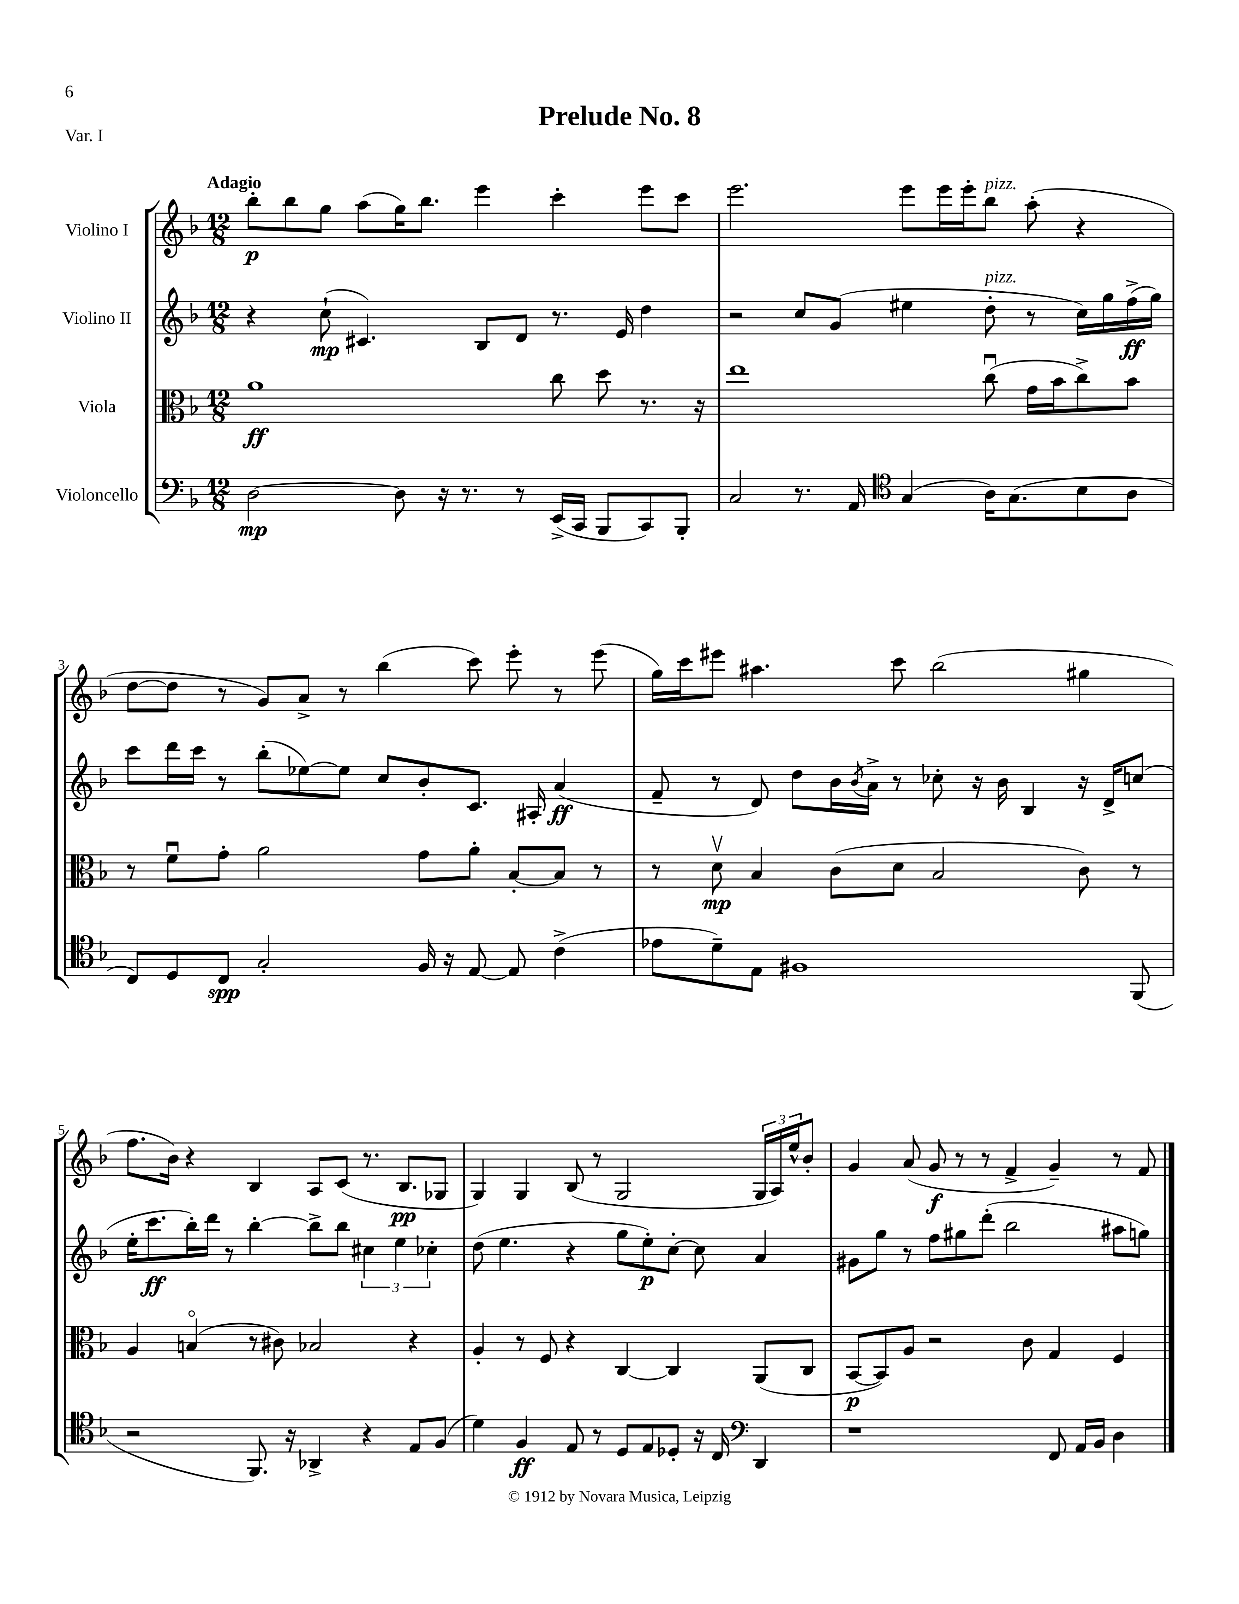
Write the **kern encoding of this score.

**kern	**kern	**kern	**kern
*staff4	*staff3	*staff2	*staff1
*clefF4	*clefC3	*clefG2	*clefG2
*k[b-]	*k[b-]	*k[b-]	*k[b-]
*M12/8	*M12/8	*M12/8	*M12/8
[2D	1a	4r	8bb-'
.	.	.	8bb-
.	.	(8cc`	8gg
.	.	4.c#)	(8aa
8D]	.	.	16gg)
.	.	.	8.bb-
16r	.	.	.
8.r	.	.	.
.	.	8B-	4eee
8r	.	8d	.
(16EE^	8cc	8.r	4ccc'
16CC	.	.	.
8BBB-	8dd	.	.
.	.	16e	.
8CC)	8.r	4dd	8eee
8BBB-'	.	.	8ccc
.	16r	.	.
=	=	=	=
2C	1ee	2r	2.eee
8.r	.	8cc	.
.	.	(8g	.
16AA	.	.	.
*clefC4	*	*	*
(4G	.	4ee#	8eee
.	.	.	16eee
.	.	.	16eee'
16A)	(8ccu	8dd'	8bb-
(8.G	.	.	.
.	16g	8r	(8aa'
.	16b-	.	.
8B-	8cc^)	16cc)	4r
.	.	16gg	.
8A	8b-	(16ff^	.
.	.	16gg)	.
=	=	=	=
8C)	8r	8ccc	[8dd
8D	8fu	16ddd	8dd]
.	.	16ccc	.
8C	8g'	8r	8r
2G'	2a	(8bb-'	8g)
.	.	[8ee-)	8a^
.	.	8ee-]	8r
.	.	8cc	(4bb-
16F	8g	8b-'	.
16r	.	.	.
[8E	8a'	8.c	8ccc)
8E]	[8B-'	.	8eee'
.	.	16A#'	.
(4c^	8B-]	(4a	8r
.	8r	.	(8eee
=	=	=	=
8e-	8r	8f~	16gg)
.	.	.	16ccc
8d~)	8dv	8r	8eee#
8E	4B-	8d)	4.aa#
1F#	.	8dd	.
.	(8c	16b-	.
.	.	8qb-	.
.	.	16a^	.
.	8d	8r	8ccc
.	2B-	8cc-'	(2bb-
.	.	16r	.
.	.	16b-	.
.	.	4B-	.
.	8c)	16r	4gg#
.	.	16d^	.
(8FF	8r	(8cc	.
=	=	=	=
2r	4A	16ee'	8.ff
.	.	8.ccc	.
.	.	.	16b-)
.	(4Bo	16bb-')	4r
.	.	16ddd	.
.	.	8r	.
8.FF)	8r	[4bb-'	4B-
.	8c#)	.	.
16r	.	.	.
4AA-^	2B-	8bb-^]	8A
.	.	8bb-	(8c
4r	.	6cc#	8.r
.	.	6ee	.
.	.	.	8.B-
8E	4r	.	.
.	.	6cc-'	.
(8F	.	.	8G-
=	=	=	=
4d)	4A'	(8dd	4G)
.	.	4.ee	.
4F	8r	.	4G
.	8F	.	.
8E	4r	4r	(8B-
8r	.	.	8r
8D	[4C	8gg	2G
8E	.	8ee')	.
8D-'	4C]	[8cc'	.
16r	.	8cc]	.
16C	.	.	.
*clefF4	*	*	*
4DD	(8AA	4a	24G
.	.	.	24A)
.	.	.	24ee^^
.	8C	.	8b-'
=	=	=	=
1r	[8BB-	8g#	4g
.	8BB-])	8gg	.
.	8A	8r	(8a
.	2r	8ff	8g
.	.	8gg#	8r
.	.	(8ddd'	8r
.	.	2bb-	4f^
.	8c	.	.
8FF	4G	.	4g~)
16AA	.	.	.
16BB-	.	.	.
4D	4F	8aa#	8r
.	.	8gg)	8f
==	==	==	==
*-	*-	*-	*-
